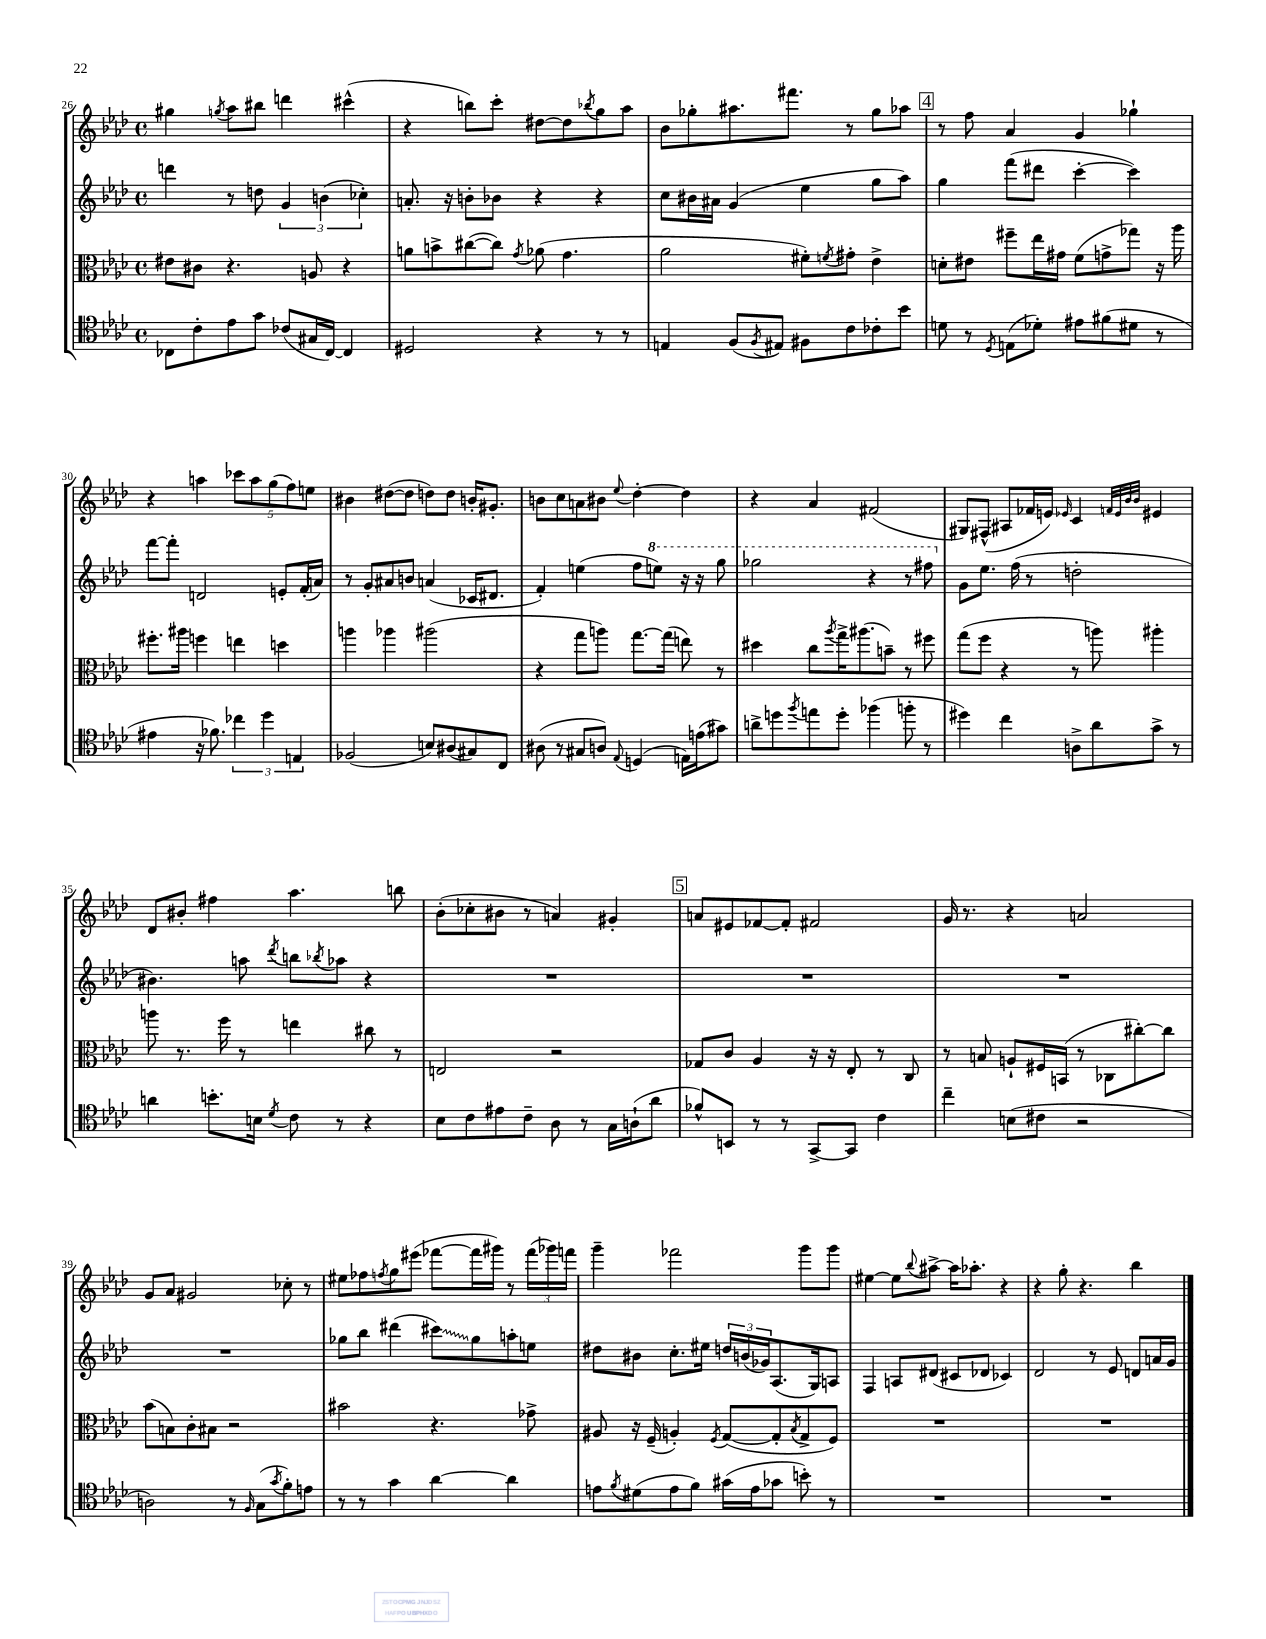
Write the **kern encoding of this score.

**kern	**kern	**kern	**kern
*staff4	*staff3	*staff2	*staff1
*clefC4	*clefC3	*clefG2	*clefG2
*k[b-e-a-d-]	*k[b-e-a-d-]	*k[b-e-a-d-]	*k[b-e-a-d-]
*M4/4	*M4/4	*M4/4	*M4/4
*met(c)	*met(c)	*met(c)	*met(c)
8C-	8e#	4ddd	4gg#
8c'	8c#	.	.
.	.	.	8qgg
8e-	4.r	8r	8aa-
8g	.	8dd	8bb#
(8c-	.	6g	4ddd
16G#	8A	.	.
.	.	(6b	.
[16C-)	.	.	.
4C-]	4r	.	(4ccc#^^
.	.	6cc-')	.
=	=	=	=
2D#	8a	8.a'	4r
.	8b^	.	.
.	.	16r	.
.	([8cc#	8b'	8bb)
.	8cc#])	8b-	8ccc'
.	8qg	.	.
4r	(8a-	4r	[8dd#
.	4.g	.	8dd#]
.	.	.	8qbb-
8r	.	4r	8gg
8r	.	.	8aa-
=	=	=	=
4E	2a-	8cc	8b-
.	.	16b#	8gg-'
.	.	16a#	.
(8F	.	(4g	8.aa#
8qF	.	.	.
8E#)	.	.	.
.	.	.	8.fff#
8F#	8f#')	4ee-	.
.	8qf	.	.
8c	8g#'	.	8r
8c-'	4e-^	8gg	8gg-
8b-	.	8aa-)	8aa-
=	=	=	=
8d	8d'	4gg	8r
8r	8e#	.	8ff
8qD-	.	.	.
(8E	8ff#~	(8fff	4a-
8d-')	16ee-	8ddd#	.
.	16g#	.	.
8e#	(8f	[4ccc'	4g
(8f#	8g^	.	.
8d#	8gg-)	4ccc])	4gg-`
8r	16r	.	.
.	16aa-	.	.
=	=	=	=
4e#	8.ff#'	[8fff	4r
.	.	8fff']	.
.	16aa#	.	.
16r	4ff	2d	4aa
8.f-)	.	.	.
6cc-	4ee	.	10ccc-
.	.	.	10aa
6dd-	.	.	.
.	.	.	(10gg
.	4dd	8e'	.
.	.	.	10ff)
6E	.	.	.
.	.	(16f'	.
.	.	.	10ee
.	.	16a)	.
=	=	=	=
(2F-	4aa	8r	4b#
.	.	8g'	.
.	4aa-	8a#	([8dd#
.	.	8b	8dd#]
8B)	(2aa#	(4a	8dd)
(8A#	.	.	8dd
8G#)	.	16c-	16b'
.	.	8.d#	8.g#'
8C	.	.	.
=	=	=	=
(8A#	4r	4f')	8b
8r	.	.	8cc
8G#	8gg	(4ee	8a
8A)	8aa)	.	8b#
8qqE-	.	.	8qqee-
(4D	[8.gg	8ff	[4dd-'
.	.	8eee)	.
.	(16gg]	.	.
16E)	8ee)	16r	4dd-]
(16e	.	16r	.
8g#)	8r	8ggg	.
=	=	=	=
8a^	4dd#	2ggg-	4r
8dd	.	.	.
8qff	.	.	.
8ee	8cc	.	4a-
.	8qaa-	.	.
8dd'	16gg^	.	.
.	(8.aa#	.	.
(4ff-	.	4r	(2f#
.	8b~)	.	.
8ff'	8r	8r	.
8r	8ff#	8fff#	.
=	=	=	=
4dd#)	(8gg	8g	8G#)
.	8ff	8.ee-	(8F#^^
4cc	4r	.	8A#
.	.	(16ff	.
.	.	8r	16f-
.	.	.	16e)
.	.	.	16qqe-
8A^	8r	2dd'	4c
8a-	8aa)	.	.
.	.	.	32qqf
.	.	.	32qqe-
.	.	.	32qqb-
.	.	.	32qqb-
8g^	4aa#'	.	4e#
8r	.	.	.
=	=	=	=
4a	8aa	4.b#)	8d-
.	8.r	.	8b#'
8.b'	.	.	4ff#
.	16ff	.	.
.	8r	8aa	.
16B	.	.	.
8qd-	.	8qddd-	.
8c	4ee	8bb	4.aa-
.	.	8qbb-	.
8r	.	8aa-	.
4r	8cc#	4r	.
.	8r	.	8bb
=	=	=	=
8B-	2E	1r	(8b-'
8c	.	.	8cc-'
8e#	.	.	8b#
8c~	.	.	8r
8A-	2r	.	4a)
8r	.	.	.
16G	.	.	4g#'
(16A`	.	.	.
8a-	.	.	.
=	=	=	=
8f-^^)	8G-	1r	8a
8BB	8c	.	8e#
8r	4A-	.	[8f-
8r	.	.	8f-']
[8GG^	16r	.	2f#
.	16r	.	.
8GG]	8E-'	.	.
4c	8r	.	.
.	8C	.	.
=	=	=	=
4cc~	8r	1r	16g
.	.	.	8.r
.	8B	.	.
(8B	8A`	.	4r
8c#	16F#	.	.
.	(16BB	.	.
2r	8r	.	2a
.	8C-	.	.
.	[8cc#')	.	.
.	8cc#]	.	.
=	=	=	=
2A)	(8b-	1r	8g
.	8B)	.	8a-
.	8c'	.	2g#
.	8B#	.	.
8r	2r	.	.
16qqF	.	.	.
(8G	.	.	.
8qg	.	.	.
8f')	.	.	8cc-'
8e	.	.	8r
=	=	=	=
8r	2b#	8gg-	8ee#
8r	.	8bb-	8ff-
.	.	.	8qff
4g	.	(4ddd#	8gg
.	.	.	(8eee#
[4a-	4.r	8ccc#)	[8fff-
.	.	8gg-	16fff-]
.	.	.	16ggg#)
4a-]	.	8aa'	8r
.	8g-^	8ee	(24fff-
.	.	.	24ggg-)
.	.	.	24fff
=	=	=	=
8e	8A#	8dd#	4ggg~
8qf	.	.	.
(8d#	16r	8b#	.
.	(16F~	.	.
8e	4A')	8.cc'	2fff-
8f)	.	.	.
.	.	16ee#	.
.	8qF	.	.
(16g#	([8G	24dd	.
.	.	(24b	.
16e	.	.	.
.	.	24g-)	.
8g-	8G']	(8.A-	.
.	8qB-	.	.
8b')	8G^	.	8ggg
.	.	16G)	.
8r	8F)	8A	8ggg
=	=	=	=
1r	1r	4F	[4ee#
.	.	8A	8ee#]
.	.	.	8qqbb-
.	.	(8d#	[8aa#^
.	.	8c#	16aa#]
.	.	.	8.aa-'
.	.	8d-	.
.	.	4c-)	4r
=	=	=	=
1r	1r	2d-	4r
.	.	.	8gg'
.	.	.	4.r
.	.	8r	.
.	.	8e-	.
.	.	8d	4bb-
.	.	16a	.
.	.	16g	.
==	==	==	==
*-	*-	*-	*-
